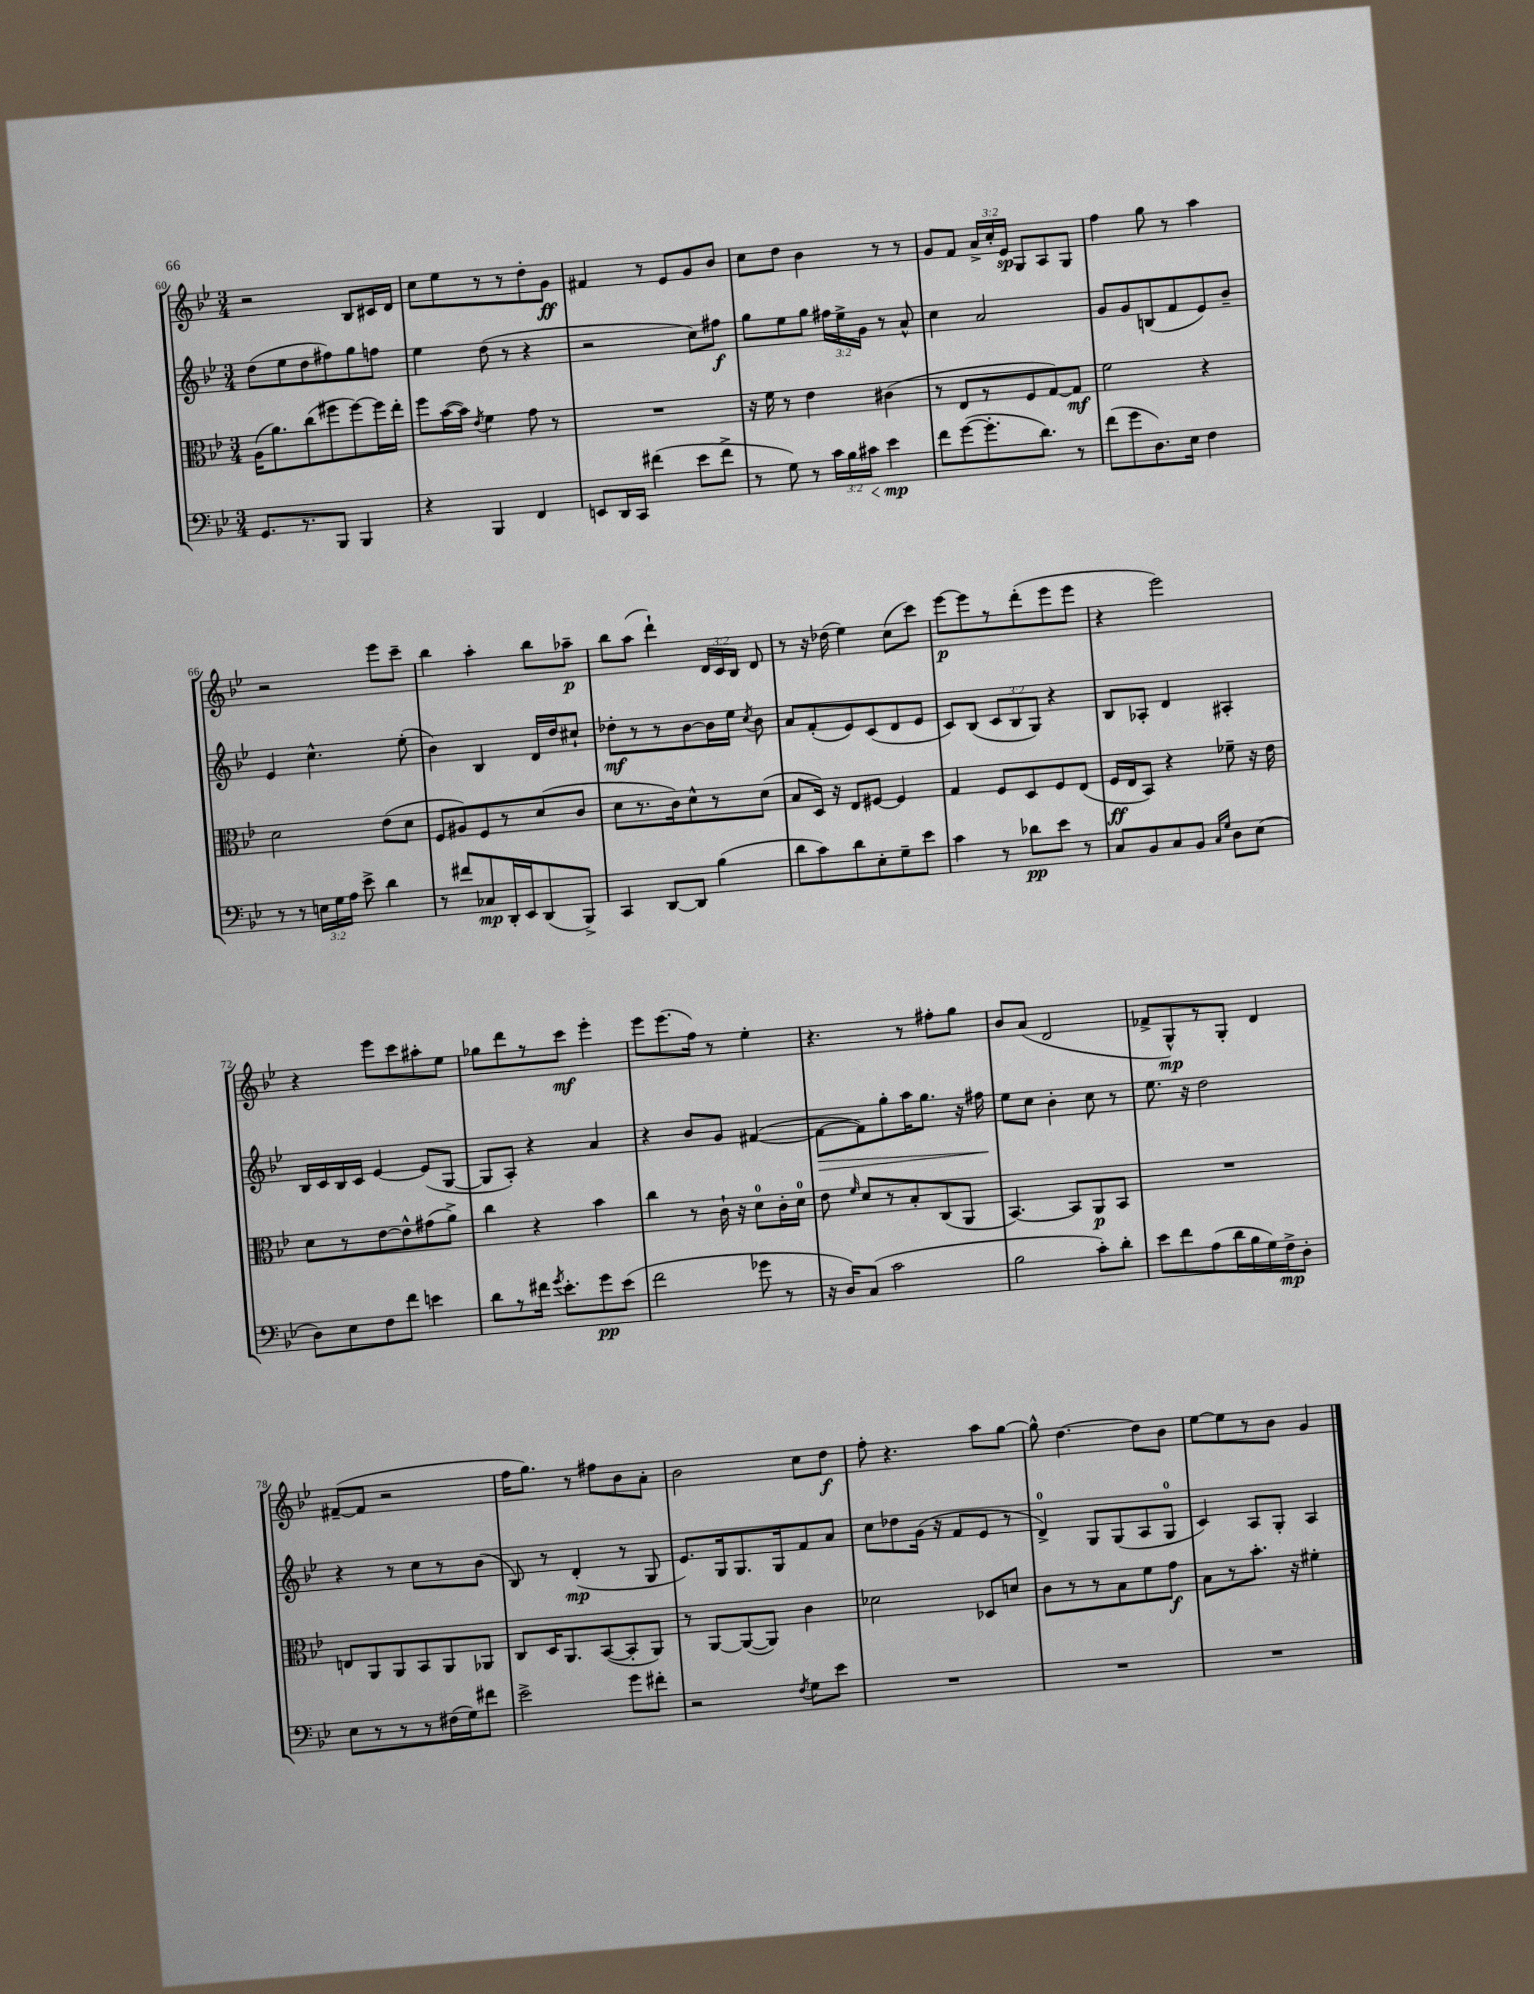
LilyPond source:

<<
\new StaffGroup <<
\new Staff = "s0" {
    \clef treble \key bes \major \numericTimeSignature \time 3/4 \override Staff.TupletNumber.text = #tuplet-number::calc-fraction-text
    \autoBeamOff r2 bes8[ cis'16 d'16] |
    c''8[ ees''8 r8 r8 d''8-. g'8]\ff |
    fis'4 r8 ees'8[ g'8 bes'8] |
    c''8[ d''8] bes'4 r8 r8 |
    g'8[ f'8] \tuplet 3/2 { a'16[-> c''16-. ees'16]\sp } g8[ a8 g8] |
    f''4 g''8 r8 a''4 |
    r2 ees'''8[ c'''8]-- |
    bes''4 a''4-. bes''8[ aes''8]--\p |
    bes''8[ a''8]( d'''4-!) \tuplet 3/2 { d'16[ c'16 bes16] } d'8 |
    r8 r16 des''16( ees''4) c''8[( c'''8]) |
    ees'''8[~\p ees'''8 r8 d'''8-.( ees'''8 ees'''8] |
    r4 ees'''2) |
    r4 ees'''8[ c'''8 ais''8-. ees''8] |
    ges''8[ d'''8 r8 c'''8]\mf ees'''4-. |
    ees'''8[ ees'''8.( f''16]) r8 ees''4-. |
    r4. r8 fis''8[-. g''8] |
    bes'8[ a'8]( d'2 |
    fes'8[-> g8-^\mp) r8 g8]-. d'4 |
    fis'8[~--( fis'8] r2 |
    f''16[ g''8.]) r8 fis''8[ bes'8 a'8]-. |
    bes'2 c''8[ d''8]\f |
    f''8-. r4. a''8[ g''8]~ |
    g''8-^ d''4.~ d''8[ bes'8] |
    ees''8[~ ees''8 r8 bes'8] g'4 \bar "|." |
}
\new Staff = "s1" {
    \clef treble \key bes \major \numericTimeSignature \time 3/4 \override Staff.TupletNumber.text = #tuplet-number::calc-fraction-text
    \autoBeamOff d''8[( ees''8 d''8 fis''8) g''8 f''8] |
    ees''4 d''8( r8 r4 |
    r2 c''8[) fis''8]\f |
    g''8[ ees''8 g''8] \tuplet 3/2 { fis''16[ ees''16-> g'16] } r8 a'8-^ |
    c''4 a'2 |
    g'8[ g'8 b8( f'8 ees'8) bes'8]-- |
    ees'4 c''4.-^ ees''8-.( |
    bes'4) bes4 d'16[ d''16 cis''8]-! |
    des''8[-.\mf r8 r8 bes'8~ bes'16 ees''16] \acciaccatura { c''8 } bes'8 |
    a'8[ f'8-.( ees'8) c'8( d'8 ees'8] |
    c'8[) bes8]( \tuplet 3/2 { c'8[ bes8 g8]) } r4 |
    bes8[ aes8]-. d'4 ais4-. |
    bes16[ c'16 bes16 c'16] ees'4~ ees'8[( g8]~ |
    g8[ a8]-.) r4 a'4 |
    r4 bes'8[ g'8] fis'4~( |
    fis'8[~\> fis'8) g''8-. a''16 g''8.] r16 fis''16\! |
    ees''8[ c''8] bes'4-. c''8 r8 |
    ees''8. r16 d''2 |
    r4 r8 c''8[ r8 bes'8]( |
    bes8) r8 d'4-.\mp( r8 g8 |
    ees'8.[) g16 g8. g16 f'8 a'8] |
    c''8[ des''8 g'16]( r16 f'8[ ees'8] r8 |
    d'4-0->) g8[ g8( a8 g8]-0 |
    c'4) a8[ g8]-. a4 \bar "|." |
}
\new Staff = "s2" {
    \clef alto \key bes \major \numericTimeSignature \time 3/4
    \autoBeamOff a16[( a'8.) c''8( fis''8 fis''8~) fis''16 ees''16]-. |
    f''8[ bes'16~( bes'16]) \acciaccatura { ees'8 } f'4 g'8 r8 |
    R2. |
    r16 f'16 r8 ees'4 cis'4( |
    r8 ees8[ r8 f8 g8~) g8]\mf |
    f'2 r4 |
    d'2 ees'8[( d'8] |
    f8[ ais8) f8 r8 d'8( c'8] |
    d'8[ r8. c'16) d'8-^ r8 d'8]( |
    bes8[ d16]) r16 ees8[ fis8]~ fis4 |
    g4 f8[ d8 f8 ees8]( |
    f16[\ff ees16 bes,8]) r4 fes'8-- r16 ees'16 |
    d'8[ r8 ees'8~ ees'8-^ gis'8( a'8]->) |
    c''4 r4 bes'4 |
    c''4 r8 c'16-! r16 d'8[-0 c'16-. d'16]-0 |
    ees'8 \grace { f'16 } d'8[ r8 bes8-. c8( a,8] |
    bes,4.~) bes,8[ a,8\p bes,8] |
    R2. |
    e8[ a,8 a,8 bes,8 a,8 aes,8] |
    c8[ d16 a,8. bes,8~( bes,8-. a,8]) |
    r8 a,8[~ a,8~( a,8]) c'4 |
    des'2 des8[ d'8] |
    c'8[ r8 r8 bes8 f'8 g'8]\f |
    bes8[ r8 bes'8.]-. r16 fis'4-. \bar "|." |
}
\new Staff = "s3" {
    \clef bass \key bes \major \numericTimeSignature \time 3/4 \override Staff.TupletNumber.text = #tuplet-number::calc-fraction-text
    \autoBeamOff g,8.[ r8. bes,,8] bes,,4 |
    r4 bes,,4 f,4 |
    e,8[ d,16 c,16] fis'4( ees'8[ fis'8]-> |
    r8 g8) r8 \tuplet 3/2 { c'16[ bes16 cis'16]\< } ees'4\mp\! |
    f'8[ g'8~( g'8.-. d'8.]) r8 |
    f'8[( g'8 d8.) ees16] f4 |
    r8 r8 \tuplet 3/2 { e16[ g16 a16] } ees'8-> d'4 |
    r8 fis'8[ ces8\mp d,16-. ees,16 d,8( bes,,8]->) |
    c,4 d,8[~ d,8] bes4( |
    d'8[ c'8) d'8 ees8-. g8-- ees'8] |
    c'4 r8 des'8[\pp ees'8] r8 |
    c8[ bes,8 c8 bes,8] \grace { c16[ g16] } d8[ ees8]( |
    d8[) ees8 f8 f'8] e'4 |
    d'8[ r8 fis'16] \acciaccatura { g'8 } ees'8.[-. g'8\pp ees'8]( |
    f'2 ges'8 r8 |
    r16 d16[) c8]( c'2 |
    bes2 c'8[-.) d'8]-. |
    ees'8[ f'8 a8( d'16 bes16 g16) f16->\mp d8]-. |
    ees8[ r8 r8 r8 fis16( g16) fis'8] |
    ees'2-> g'8[ fis'8]-. |
    r2 \acciaccatura { f8 } g8[ ees'8] |
    R2. |
    R2. |
    R2. \bar "|." |
}
>>
>>
\layout { \context { \Score currentBarNumber = #60 } }
